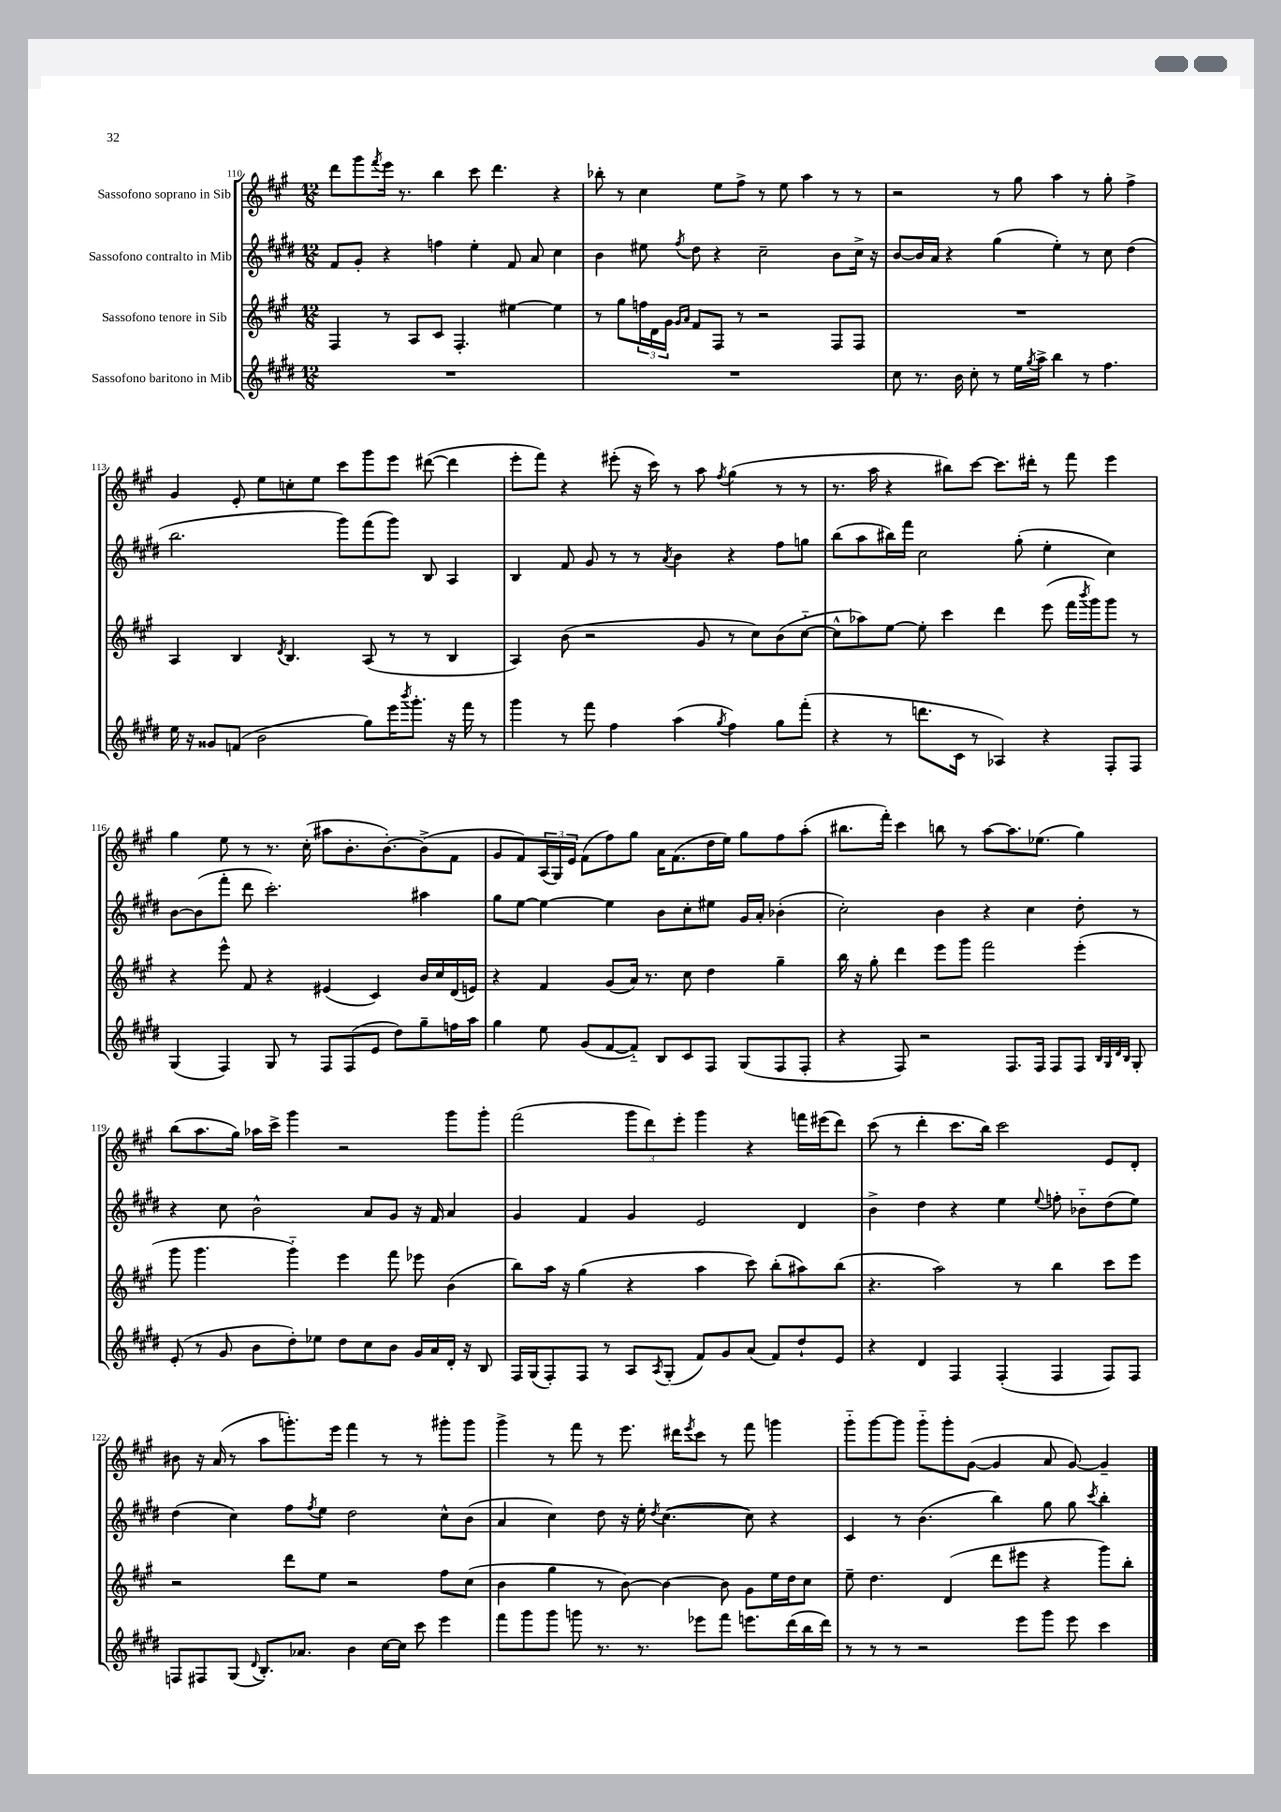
<<
\new StaffGroup <<
\new Staff = "s0" \with { instrumentName = "Sassofono soprano in Sib" } {
    \clef treble \key a \major \numericTimeSignature \time 12/8
    d'''8 gis'''8 \acciaccatura { fis'''8 } e'''16 r8. b''4 cis'''8 d'''4. r4 |
    bes''8-. r8 cis''4 e''8 fis''8-> r8 e''8 a''4 r8 r8 |
    r2 r8 gis''8 a''4 r8 gis''8-. fis''4-> |
    gis'4 e'8-. e''8 c''8-. e''8 cis'''8 gis'''8 e'''8 dis'''8~( dis'''4 |
    e'''8-. fis'''8) r4 eis'''8-.( r16 cis'''16) r8 a''8 \acciaccatura { fis''8 } gis''4( r8 r8 |
    r8. a''16 r4 bis''8) cis'''8~ cis'''8. dis'''16-. r8 fis'''8 e'''4 |
    gis''4 e''8 r8 r8. cis''16-.( ais''8 b'8.-. b'8.~-.) b'8->( fis'8 |
    gis'8 fis'8) \tuplet 3/2 { a16( gis16) e'16 } fis'8( fis''8) gis''8 a'16 fis'8.( d''16 e''16) gis''8 fis''8 a''8-.( |
    bis''8. fis'''16-.) cis'''4 b''8 r8 a''8~ a''8. ees''8.( gis''4) |
    b''8( a''8. gis''16) aes''16 cis'''16-> gis'''4 r2 gis'''8 gis'''8-. |
    fis'''2( \tuplet 3/2 { gis'''8 d'''8) e'''8-. } gis'''4 r4 f'''16 eis'''16( d'''8) |
    cis'''8( r8 d'''4-. cis'''8. b''16) cis'''2 e'8 d'8-. |
    bis'8 r16 a'16( r8 a''8 g'''8.-.) e'''16 fis'''4 r8 r8 gis'''8-. gis'''8 |
    gis'''4-> r8 fis'''8 r8 e'''8. dis'''16 \acciaccatura { e'''8 } cis'''8 r8 fis'''8 g'''4 |
    gis'''8-_ gis'''8~ gis'''8 gis'''8-_ gis'''8-. gis'8~( gis'4 a'8 gis'8~) gis'4-- \bar "|." |
}
\new Staff = "s1" \with { instrumentName = "Sassofono contralto in Mib" } {
    \clef treble \key e \major \numericTimeSignature \time 12/8
    fis'8 gis'8-. r4 f''4 e''4-. fis'8 a'8 cis''4 |
    b'4 eis''8 \acciaccatura { fis''8 } dis''8 r4 cis''2-- b'8 cis''16-> r16 |
    b'8~ b'16 a'16 r4 gis''4( e''4-.) r8 cis''8 dis''4( |
    b''2. gis'''8) fis'''8( gis'''8) b8 a4 |
    b4 fis'8 gis'8 r8 r8 \acciaccatura { a'8 } b'4 r4 fis''8 g''8 |
    b''8( a''8 bis''16) fis'''16 cis''2 gis''8-.( e''4-. cis''4) |
    b'8~ b'8( fis'''8-. dis'''8 cis'''2.-.) ais''4 |
    gis''8 e''8~ e''4~ e''4 b'8 cis''8-. eis''8 gis'16 a'16-. bes'4-.( |
    cis''2-.) b'4 r4 cis''4 dis''8-. r8 |
    r4 cis''8 b'2-^ a'8 gis'8 r16 fis'16 a'4 |
    gis'4 fis'4 gis'4 e'2 dis'4 |
    b'4-> dis''4 r4 e''4 \appoggiatura { e''8 } f''8-. bes'8-_ dis''8( e''8) |
    dis''4( cis''4) fis''8 \acciaccatura { fis''8 } e''8 dis''2 cis''8-^ b'8( |
    a'4 cis''4) dis''8 r16 e''16-. \acciaccatura { dis''8 } cis''4.~( cis''8) r4 |
    cis'4 r8 b'4.( b''4) gis''8 gis''8 \acciaccatura { cis'''8 } b''4-. \bar "|." |
}
\new Staff = "s2" \with { instrumentName = "Sassofono tenore in Sib" } {
    \clef treble \key a \major \numericTimeSignature \time 12/8
    fis4 r8 a8 cis'8 fis4.-. eis''4~ eis''4 |
    r8 gis''8 \tuplet 3/2 { f''16 d'16 gis'16 } \grace { gis'16 a'16 } fis'8 fis8 r8 r2 fis8 fis8 |
    R1. |
    a4 b4 \acciaccatura { d'8 } b4. a8( r8 r8 b4 |
    a4) b'8( r2 gis'8 r8 cis''8) b'8( cis''8~-_ |
    cis''8-^ aes''8) e''8~ e''8-. cis'''4 d'''4 e'''8( fis'''16 \acciaccatura { b'''8 } gis'''16) gis'''8 r8 |
    r4 e'''8-^ fis'8 r4 eis'4( cis'4) b'16 cis''16 d'16( e'16) |
    r4 fis'4 gis'8( a'16) r8. cis''8 d''4 gis''4-- |
    b''16 r16 gis''8-. d'''4 e'''8 gis'''8 fis'''2 e'''4-.( |
    gis'''8 gis'''4. gis'''4-_) e'''4 fis'''8 ees'''8 b'4( |
    b''8) a''16 r16 gis''4( r4 a''4 cis'''8) b''8-.( ais''8) b''8( |
    r4. a''2) r8 b''4 cis'''8 e'''8 |
    r2 d'''8 e''8 r2 fis''8 cis''8( |
    b'4 gis''4 r8 b'8~) b'4~ b'8 gis'8 e''16 d''16 cis''8 |
    e''8-- d''4. d'4( d'''8 eis'''8 r4 gis'''8) b''8-. \bar "|." |
}
\new Staff = "s3" \with { instrumentName = "Sassofono baritono in Mib" } {
    \clef treble \key e \major \numericTimeSignature \time 12/8
    R1. |
    R1. |
    cis''8 r8. b'16 cis''8-. r8 e''16 \acciaccatura { gis''8 } a''16-> b''4 r8 fis''4. |
    e''16 r16 gisis'8 f'8( b'2 gis''8) e'''16 \acciaccatura { b'''8 } gis'''8.-. r16 fis'''16 r8 |
    gis'''4 r8 fis'''8 fis''4 a''4( \acciaccatura { gis''8 } fis''4) gis''8 fis'''8-.( |
    r4 r8 d'''8. cis'16 r8 aes4) r4 fis8-. fis8 |
    gis4( fis4) gis8 r8 fis8 fis8( e'8 dis''8) gis''8-- f''16 a''16 |
    gis''4 e''8 gis'8( fis'8~ fis'8-_) b8 cis'8 fis8 gis8( fis8 fis8-. |
    r4 fis8) r2 fis8. fis16 fis8 fis8 \grace { b32 gis32 dis'32 b32 } gis8-. |
    e'8-.( r8 gis'8 b'8 dis''8-.) ees''8 dis''8 cis''8 b'8 gis'16 a'16 dis'16-. r16 b8 |
    fis16 gis16( fis8-.) fis8 r8 a8 \acciaccatura { a8 } gis8-.( fis'8) gis'8 a'8( fis'8) dis''8-! e'8 |
    r4 dis'4 fis4 fis4-.( fis4 fis8) fis8 |
    f8 fis8 gis8( \appoggiatura { dis'8 } b8.-.) aes'8. b'4 cis''16~ cis''16 cis'''8 e'''4 |
    fis'''8 gis'''8 gis'''8 g'''8 r8. r8. ees'''8 fis'''8 e'''8. dis'''16( b''16 dis'''16) |
    r8 r8 r8 r2 e'''8 gis'''8 e'''8 cis'''4 \bar "|." |
}
>>
>>
\layout { \context { \Score currentBarNumber = #110 } }
